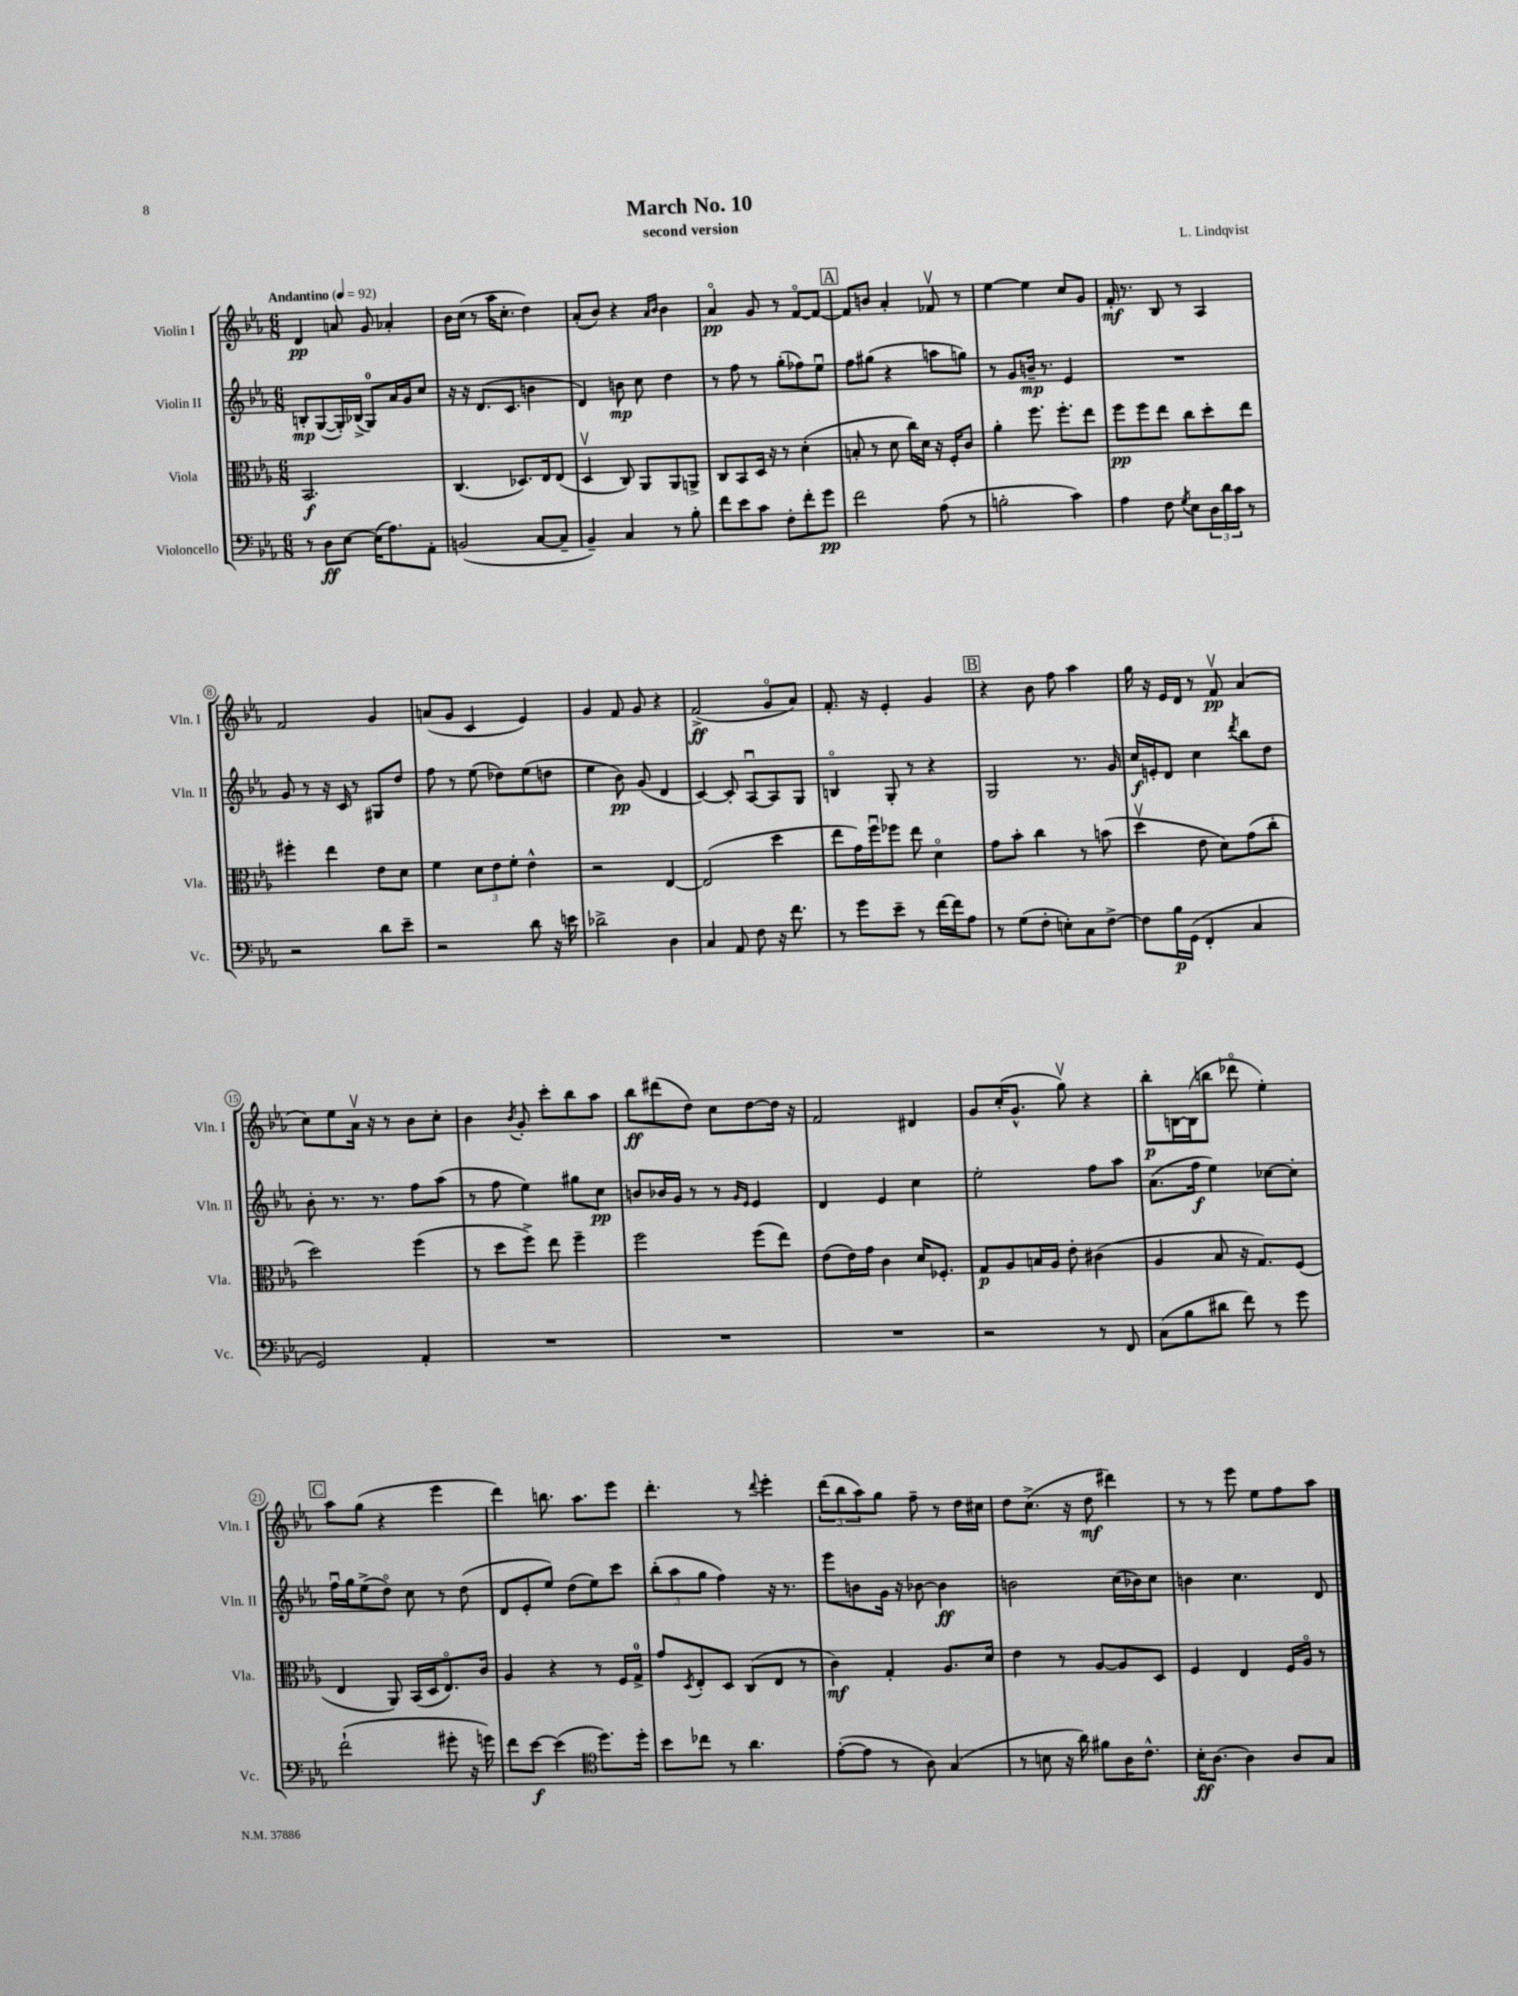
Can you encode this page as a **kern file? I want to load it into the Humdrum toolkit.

**kern	**dynam	**kern	**dynam	**kern	**dynam	**kern	**dynam
*part4	*part4	*part3	*part3	*part2	*part2	*part1	*part1
*staff4	*staff4	*staff3	*staff3	*staff2	*staff2	*staff1	*staff1
*I"Violoncello	*	*I"Viola	*	*I"Violin II	*	*I"Violin I	*
*I'Vc.	*	*I'Vla.	*	*I'Vln. II	*	*I'Vln. I	*
*clefF4	*	*clefC3	*	*clefG2	*	*clefG2	*
*k[b-e-a-]	*	*k[b-e-a-]	*	*k[b-e-a-]	*	*k[b-e-a-]	*
*M6/8	*	*M6/8	*	*M6/8	*	*M6/8	*
*MM92	*	*MM92	*	*MM92	*	*MM92	*
=1	=1	=1	=1	=1	=1	=1	=1
!	!	!	!	!	!	!LO:TX:a:B:t=Andantino	!
8r	.	2.BB-/	f	8Bn'/L	mp	4d/	pp
8D\L	ff	.	.	([8G/	.	.	.
[8E-\J	.	.	.	16G'/L])	.	8an/	.
.	.	.	.	(16B-X^/JJ	.	.	.
(16E-\KL]	.	.	.	8G/L)	.	8g/	.
8.A-\)	.	.	.	.	.	.	.
.	.	.	.	16a-/L	.	4a-X'/	.
.	.	.	.	16g/J	.	.	.
8AA-'\J	.	.	.	8cc/J	.	.	.
=2	=2	=2	=2	=2	=2	=2	=2
(2BBn/	.	(4.C/	.	16r	.	16b-\LL	.
.	.	.	.	16r	.	(16cc\JJ	.
.	.	.	.	(8.d/L	.	8r	.
.	.	.	.	.	.	16aa-\KL	.
.	.	.	.	8.c/J	.	8.cc'\J	.
.	.	8.D-X/L)	.	.	.	.	.
[8C/L	.	.	.	4bn\	.	4dd\)	.
.	.	16E-/k	.	.	.	.	.
8C~/J]	.	(8E-/J	.	.	.	.	.
=3	=3	=3	=3	=3	=3	=3	=3
4BB-~/)	.	4Dv/	.	4d/)	.	(8a-'/L	.
.	.	.	.	.	.	8b-/J)	.
4C/	.	8C/)	.	8bn\	mp	4r	.
.	.	8AA-/L	.	8cc\	.	.	.
.	.	.	.	.	.	16qqa-/LL	.
.	.	.	.	.	.	16qqb-/JJ	.
8r	.	8AA-/	.	4dd\	.	4b-\	.
8B-'\	.	8AAn^/J	.	.	.	.	.
=4	=4	=4	=4	=4	=4	=4	=4
8f\L	.	8C/L	.	8r	.	4a-/	pp
8e-\	.	8BB-/	.	8ff\	.	.	.
8c\J	.	16D/Jk	.	8r	.	8g/	.
.	.	16r	.	.	.	.	.
8F'\L	.	8r	.	(8gg'\L	.	8r	.
8f'\	.	(4d'\	.	8ff-X\)	.	[8f/L	.
8g\J	pp	.	.	8ee-u\J	.	8f/J_	.
!!LO:REH:place=s1:t=A
=5	=5	=5	=5	=5	=5	=5	=5
2f\	.	8Bn'/	.	8ff\L	.	8f/L]	.
.	.	8r	.	(8gg#X\J	.	8bn/J	.
.	.	8d\	.	4r	.	4a-'/	.
.	.	16cc\LL)	.	.	.	.	.
.	.	16d\JJ	.	.	.	.	.
(8A-\	.	16r	.	8aan\L	.	8f-Xv/	.
.	.	16F'/KL	.	.	.	.	.
8r	.	8c/J	.	8ggn\J)	.	8r	.
=6	=6	=6	=6	=6	=6	=6	=6
2Bn'\	.	4a-'\	.	8r	.	[4ee-\	.
.	.	.	.	8g/L	.	.	.
.	.	8.ff\	.	16bn~/Jk	mp	4ee-\]	.
.	.	.	.	8.r	.	.	.
.	.	8.ff'\L	.	.	.	.	.
4c\)	.	.	.	4e-/	.	8cc/L	.
.	.	8ee-\J	.	.	.	8g/J	.
=7	=7	=7	=7	=7	=7	=7	=7
4A-\	.	8ff\L	pp	2.r	.	16f'/	mf
.	.	.	.	.	.	8.r	.
.	.	8ff\	.	.	.	.	.
8F\	.	8ee-\J	.	.	.	8B-/	.
8qG/	.	.	.	.	.	.	.
8E-\L	.	8cc\L	.	.	.	8r	.
24D\L	.	8dd'\	.	.	.	4A-/	.
24d\	.	.	.	.	.	.	.
24c\JJ	.	.	.	.	.	.	.
8r	.	8ee-\J	.	.	.	.	.
!!LO:LB:g=z
=8	=8	=8	=8	=8	=8	=8	=8
2r	.	4ff#X'\	.	8g/	.	2f/	.
.	.	.	.	8r	.	.	.
.	.	4ee-\	.	16r	.	.	.
.	.	.	.	16c/	.	.	.
.	.	.	.	8r	.	.	.
8d\L	.	8e-\L	.	8G#X/L	.	4g/	.
8e-~\J	.	8d\J	.	8dd/J	.	.	.
=9	=9	=9	=9	=9	=9	=9	=9
2r	.	4f\	.	8ff\	.	(8an/L	.
.	.	.	.	8r	.	8g/J	.
.	.	12d\L	.	(8ee-\	.	4c/	.
.	.	12e-\	.	.	.	.	.
.	.	.	.	8dd-X\L)	.	.	.
.	.	12f'\J	.	.	.	.	.
8d\	.	4e-^^\	.	(8ee-\	.	4e-/)	.
16r	.	.	.	8ddn\J	.	.	.
16en\	.	.	.	.	.	.	.
=10	=10	=10	=10	=10	=10	=10	=10
2d-X^\	.	2r	.	4ee-\	.	4g/	.
.	.	.	.	8b-\)	pp	8f/	.
.	.	.	.	(8g/	.	8g/	.
4D\	.	[4E-/	.	4d/	.	4r	.
=11	=11	=11	=11	=11	=11	=11	=11
4C/	.	(2E-/]	.	[4c/)	.	(2f^/	ff
8AA-/	.	.	.	8c'/]	.	.	.
8F\	.	.	.	[8A-u/L	.	.	.
16r	.	4dd\	.	8A-/]	.	8g/L	.
8.f\	.	.	.	.	.	.	.
.	.	.	.	8G/J	.	8a-/J)	.
=12	=12	=12	=12	=12	=12	=12	=12
8r	.	8ee-\L	.	4Bn/	.	8.f'/	.
8g\L	.	16g\L)	.	.	.	.	.
.	.	16ffu\J	.	.	.	16r	.
8e-~\J	.	8ff-X\J	.	8G'/	.	4e-'/	.
8r	.	8ee-\	.	8r	.	.	.
[16f\LL	.	4d\	.	4r	.	4g/	.
16f\J]	.	.	.	.	.	.	.
8A-\J	.	.	.	.	.	.	.
!!LO:REH:place=s1:t=B
=13	=13	=13	=13	=13	=13	=13	=13
8r	.	8g\L	.	2G/	.	4r	.
(8G\L	.	8b-'\J	.	.	.	.	.
8F'\J	.	4cc\	.	.	.	8b-\	.
8En'\L)	.	.	.	.	.	8ff\	.
8C\	.	8r	.	8.r	.	4aa-\	.
[8F^\J	.	(8bn\	.	.	.	.	.
.	.	.	.	16g/	.	.	.
=14	=14	=14	=14	=14	=14	=14	=14
8F\L]	.	4ddv\	.	16cc/LL	f	16gg\	.
.	.	.	.	16en'/J	.	16r	.
16B-\L	p	.	.	8d/J	.	16e-/LL	.
(16GG\JJ	.	.	.	.	.	16d/JJ	.
4FF'/	.	8e-\	.	4cc\	.	8r	.
.	.	8d\L)	.	.	.	8fv/	pp
.	.	.	.	8qddd/	.	.	.
4C/	.	(8g\	.	8bb-\L	.	(4a-/	.
.	.	8cc'\J	.	8dd\J	.	.	.
!!LO:LB:g=z
=15	=15	=15	=15	=15	=15	=15	=15
2GG/)	.	2dd\)	.	8b-'\	.	8cc\L)	.
.	.	.	.	8.r	.	8ee-\	.
.	.	.	.	.	.	16a-v\Jk	.
.	.	.	.	8.r	.	16r	.
.	.	.	.	.	.	8r	.
4AA-'/	.	(4ff\	.	8ff\L	.	8b-\L	.
.	.	.	.	(8aa-\J	.	8cc'\J	.
=16	=16	=16	=16	=16	=16	=16	=16
2.r	.	8r	.	8r	.	4b-\	.
.	.	8dd\L	.	8ff\	.	.	.
.	.	.	.	.	.	8qb-/	.
.	.	8ff^\J)	.	4ee-\)	.	8g'/	.
.	.	8ee-\	.	.	.	8ccc'\L	.
.	.	4ff~\	.	8gg#X\L	.	8bb-\	.
.	.	.	.	8cc\J	pp	8aa-\J	.
=17	=17	=17	=17	=17	=17	=17	=17
2.r	.	2ff\	.	8bn/L	.	8bb-\L	ff
.	.	.	.	16b-X/L	.	(8ddd#X\	.
.	.	.	.	16g/JJ	.	.	.
.	.	.	.	8r	.	8dd\J)	.
.	.	.	.	8r	.	8cc\L	.
.	.	.	.	16qqg/LL	.	.	.
.	.	.	.	16qqe-/JJ	.	.	.
.	.	(8ff\L	.	4e-/	.	[8dd\	.
.	.	8ee-\J)	.	.	.	16dd\Jk]	.
.	.	.	.	.	.	16r	.
=18	=18	=18	=18	=18	=18	=18	=18
2.r	.	(8e-\L	.	4d/	.	2f/	.
.	.	16e-\L)	.	.	.	.	.
.	.	16g\JJ	.	.	.	.	.
.	.	4c\	.	4e-/	.	.	.
.	.	16d/KL	.	4cc\	.	4d#X/	.
.	.	8.F-X'/J	.	.	.	.	.
=19	=19	=19	=19	=19	=19	=19	=19
2r	.	8G/L	p	2ee-'\	.	8g/L	.
.	.	8A-/	.	.	.	(16cc'/K	.
.	.	.	.	.	.	8.g^^/J	.
.	.	16Bn/L	.	.	.	.	.
.	.	16A-/JJ	.	.	.	.	.
.	.	8e-'\	.	.	.	8ggv\)	.
8r	.	(4c#X\	.	8ff\L	.	4r	.
8FF/	.	.	.	8aa-\J	.	.	.
=20	=20	=20	=20	=20	=20	=20	=20
(8C\L	.	4A-/	.	(8.a-\L	.	8bb-'\L	p
8B-\	.	.	.	.	.	[16Bn\L	.
.	.	.	.	16ff\Jk	f	(16B\J]	.
8d#X\J	.	8B-/	.	4ee-\)	.	8bbn\J	.
8f\)	.	16r	.	.	.	8ddd-X\	.
.	.	8.G/L)	.	.	.	.	.
8r	.	.	.	[8cc-X\L	.	4ee-'\)	.
8g\	.	(8F/J	.	8cc-'\J]	.	.	.
!!LO:LB:g=z
!!LO:REH:place=s1:t=C
=21	=21	=21	=21	=21	=21	=21	=21
(2f`\	.	4E-/	.	16ffu\LL	.	8aa-\L	.
.	.	.	.	16gg\J	.	.	.
.	.	.	.	(8ee-^\	.	(8gg\J	.
.	.	8AA-/)	.	8dd\J)	.	4r	.
.	.	(16BB-/LL	.	8cc\	.	.	.
.	.	16D/J	.	.	.	.	.
8g#X'\	.	8.E-/)	.	8r	.	4eee-\	.
16r	.	.	.	(8dd\	.	.	.
16gn\)	.	16c/Jk	.	.	.	.	.
=22	=22	=22	=22	=22	=22	=22	=22
8f\L	.	4A-/	.	8d/L	.	4ddd\)	.
[8e-\J	f	.	.	8e-'/	.	.	.
(4e-\]	.	4r	.	8ee-/J)	.	8.bbn\	.
.	.	.	.	(8dd\L	.	.	.
.	.	.	.	.	.	8.aa-\L	.
*clefC4	*	*	*	*	*	*	*
8.dd\L)	.	8r	.	8ee-\)	.	.	.
.	.	16F/LL	.	8ccc\J	.	8eee-\J	.
16dd'\Jk	.	16G^/JJ	.	.	.	.	.
=23	=23	=23	=23	=23	=23	=23	=23
8b-\L	.	8g/L	.	(12bb-'\L	.	4.ddd'\	.
.	.	.	.	12aa-\	.	.	.
.	.	8qD/	.	.	.	.	.
8cc-X\J	.	8E-'/	.	.	.	.	.
.	.	.	.	12gg\J	.	.	.
8r	.	8D/J	.	4ff\)	.	.	.
4.a-\	.	(8C/L	.	.	.	8r	.
.	.	.	.	.	.	8qqddd/	.
.	.	8E-/J	.	16r	.	4eee-'\	.
.	.	.	.	8.r	.	.	.
.	.	8r	.	.	.	.	.
=24	=24	=24	=24	=24	=24	=24	=24
([8e-'\L	.	4c\)	mf	8eee-\L	.	(12ddd\L	.
.	.	.	.	.	.	12bb-\	.
8e-\J]	.	.	.	8bn\	.	.	.
.	.	.	.	.	.	12aa-\)	.
8r	.	4G'/	.	16g\Jk	.	8gg\J	.
.	.	.	.	16r	.	.	.
8A-\)	.	.	.	[8b-X\	.	8ff~\	.
(4G/	.	8.A-/L	.	4b-\]	ff	8r	.
.	.	.	.	.	.	16dd\LL	.
.	.	16d/Jk	.	.	.	16cc#X\JJ	.
=25	=25	=25	=25	=25	=25	=25	=25
8r	.	4e-\	.	2bn\	.	8dd\L	.
8Bn\	.	.	.	.	.	(8.cc^\J	.
16r	.	8r	.	.	.	.	.
16a-\)	.	.	.	.	.	16r	.
8f#X\L	.	[8A-/L	.	.	.	8dd\	mf
16A-\K	.	8A-/]	.	(16cc\LL	.	4ddd#X\)	.
8.c^^\J	.	.	.	16b-X\J)	.	.	.
.	.	8D/J	.	8cc\J	.	.	.
=26	=26	=26	=26	=26	=26	=26	=26
16B-'\KL	ff	4F/	.	4bn\	.	8r	.
[8.A-\J	.	.	.	.	.	.	.
.	.	.	.	.	.	8r	.
4A-\]	.	4E-/	.	4.cc\	.	8eee-\	.
.	.	.	.	.	.	8ee-\L	.
8A-/L	.	16F/LL	.	.	.	8ff\	.
.	.	16A-/JJ	.	.	.	.	.
8G/J	.	8r	.	8d/	.	8aa-\J	.
==	==	==	==	==	==	==	==
*-	*-	*-	*-	*-	*-	*-	*-
